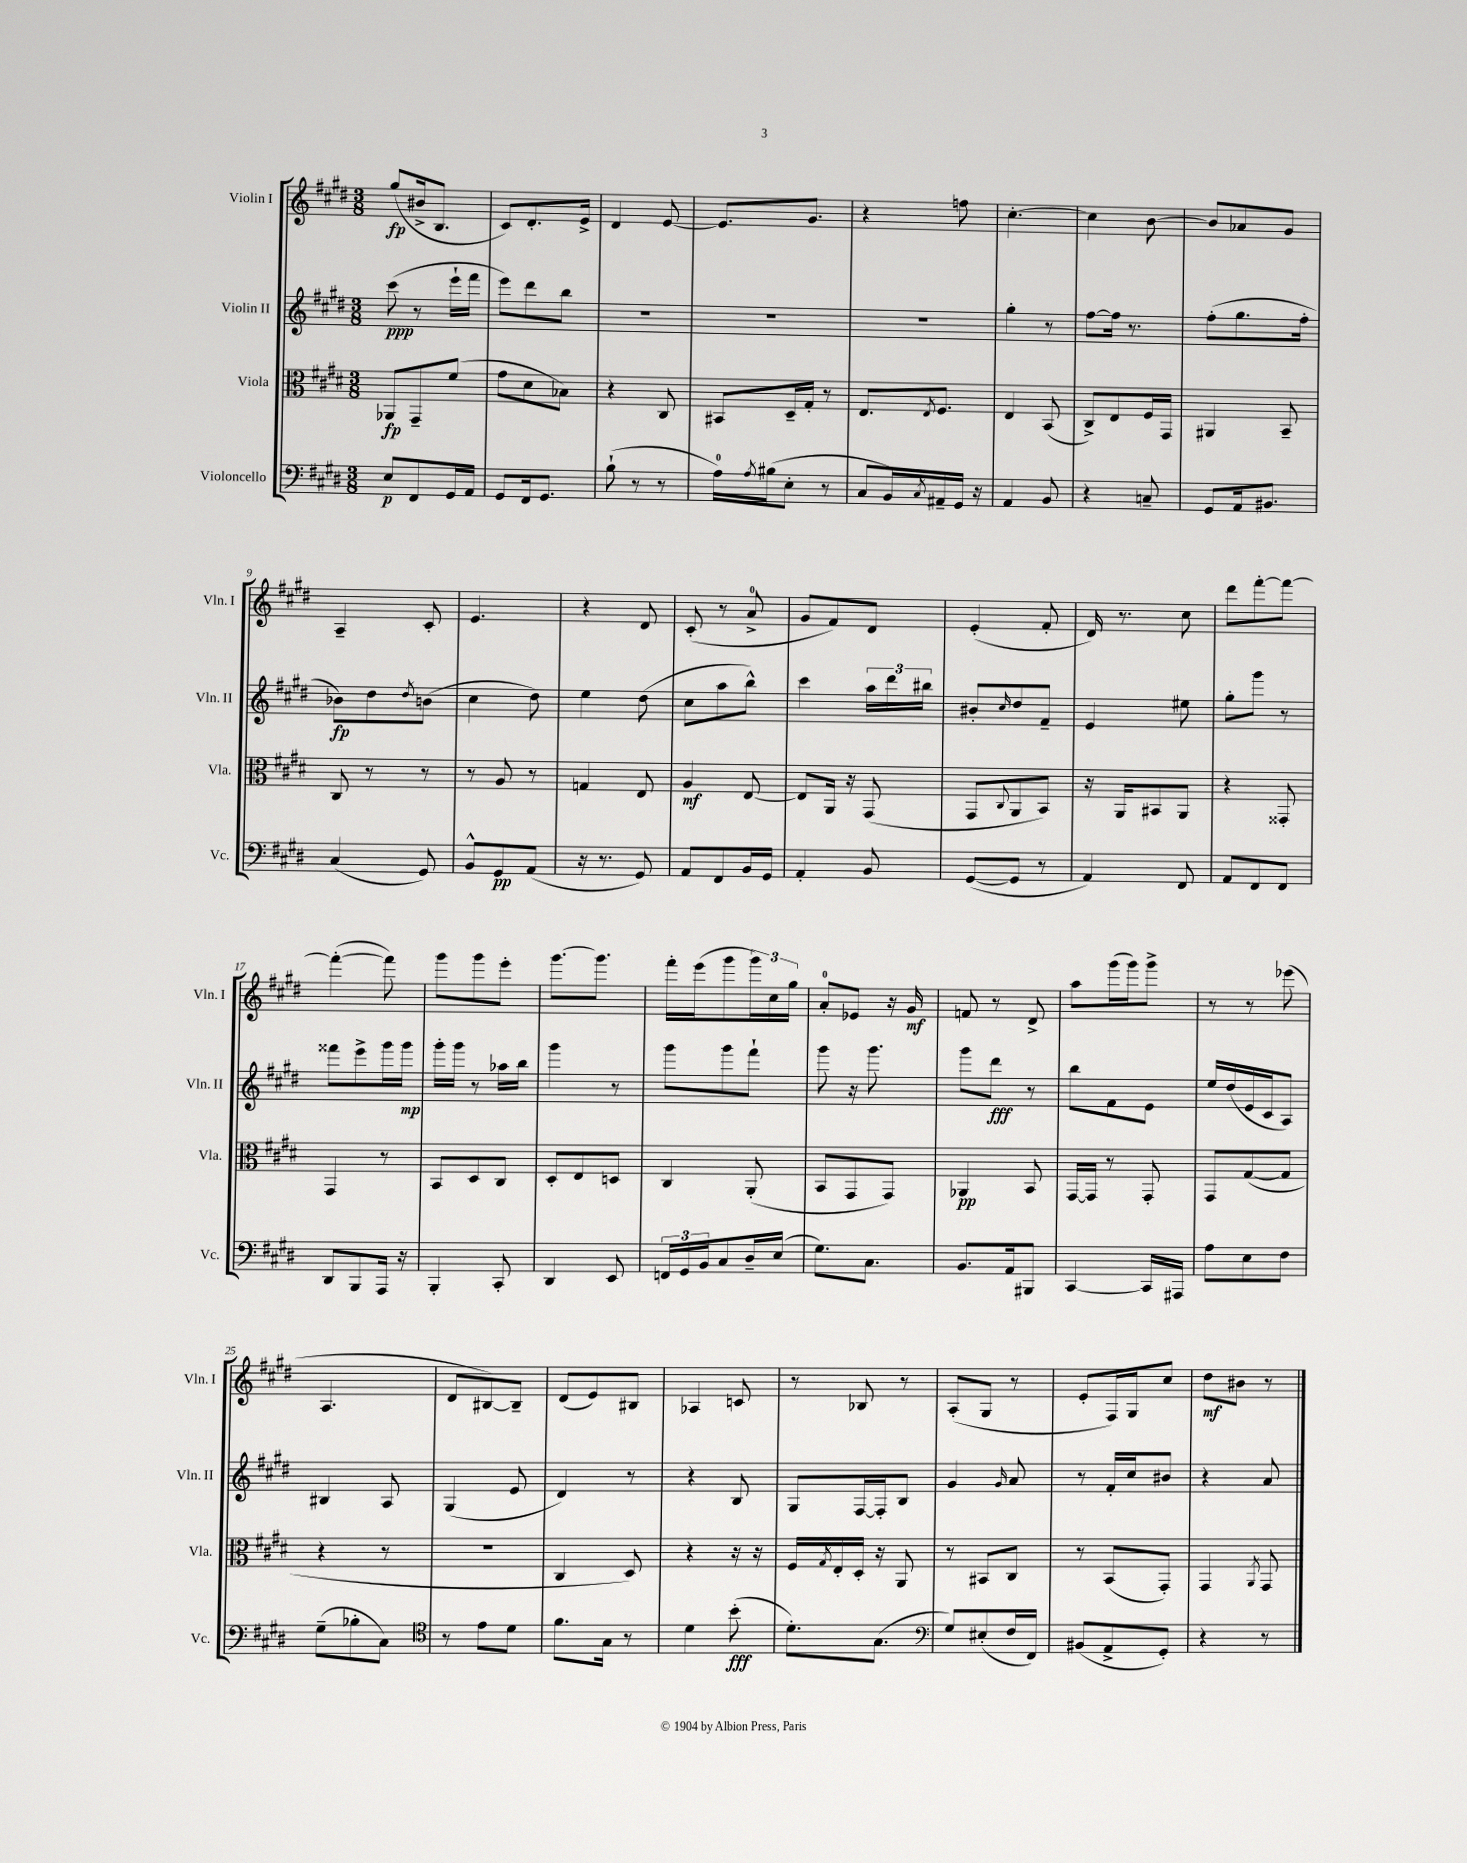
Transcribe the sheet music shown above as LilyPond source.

<<
\new StaffGroup <<
\new Staff = "s0" \with { instrumentName = "Violin I" shortInstrumentName = "Vln. I" } {
    \clef treble \key e \major \numericTimeSignature \time 3/8
    gis''8\fp( bis'16-> b8. |
    cis'8) dis'8.-. e'16-> |
    dis'4 e'8~ |
    e'8. gis'8. |
    r4 f''8 |
    cis''4.~-. |
    cis''4 b'8~ |
    b'8 aes'8 gis'8 |
    a4-- cis'8-. |
    e'4. |
    r4 dis'8 |
    cis'8-.( r8 a'8-0-> |
    gis'8 fis'8) dis'8 |
    e'4-.( fis'8-. |
    dis'16) r8. cis''8 |
    dis'''8 fis'''8~-. fis'''8~ |
    fis'''4~-.( fis'''8) |
    gis'''8 gis'''8 e'''8-. |
    gis'''8.~ gis'''8. |
    fis'''16-. e'''16( gis'''8 \tuplet 3/2 { gis'''16) cis''16 gis''16 } |
    a'8-0-. ees'8 r16 gis'16\mf |
    f'8 r8 dis'8-> |
    a''8 gis'''16( gis'''16) gis'''8-> |
    r8 r8 ees'''8( |
    a4. |
    dis'8 bis8~) bis8-- |
    dis'8( e'8) bis8 |
    aes4 c'8 |
    r8 bes8 r8 |
    a8-.( gis8 r8 |
    e'8-. fis16) gis16 cis''8 |
    dis''8\mf bis'8 r8 \bar "|." |
}
\new Staff = "s1" \with { instrumentName = "Violin II" shortInstrumentName = "Vln. II" } {
    \clef treble \key e \major \numericTimeSignature \time 3/8
    cis'''8\ppp( r8 e'''16-! fis'''16 |
    e'''8) dis'''8 b''8 |
    R4. |
    R4. |
    R4. |
    gis''4-. r8 |
    fis''8~ fis''16 r8. |
    fis''8-.( gis''8. fis''16-. |
    bes'8\fp) dis''8 \acciaccatura { dis''8 } b'8( |
    cis''4 dis''8) |
    e''4 dis''8( |
    cis''8 a''8 b''8-^) |
    cis'''4 \tuplet 3/2 { a''16 dis'''16 bis''16 } |
    bis'8-. \grace { cis''16 } dis''8 fis'8-- |
    e'4 eis''8 |
    gis''8-. gis'''8 r8 |
    fisis'''8 e'''8-> gis'''16 gis'''16\mp |
    gis'''16-. gis'''16 r8 aes''16 b''16 |
    gis'''4 r8 |
    gis'''8 gis'''8 fis'''8-! |
    gis'''8 r16 gis'''8. |
    gis'''8 dis'''8\fff r8 |
    b''8 fis'8 e'8 |
    e''16 dis''16( e'16 cis'16 a8) |
    bis4 a8 |
    gis4( e'8 |
    dis'4) r8 |
    r4 b8 |
    gis8 fis16~ fis16-. b8 |
    gis'4 \grace { gis'16 } a'8 |
    r8 fis'16-. cis''16 bis'8 |
    r4 a'8 \bar "|." |
}
\new Staff = "s2" \with { instrumentName = "Viola" shortInstrumentName = "Vla." } {
    \clef alto \key e \major \numericTimeSignature \time 3/8
    aes,8\fp gis,8-- fis'8( |
    gis'8 dis'8 bes8) |
    r4 cis8 |
    bis,8 dis16-- gis16-. r8 |
    e8. \acciaccatura { e8 } fis8. |
    e4 b,8( |
    cis8->) e8 fis16 gis,16 |
    ais,4 b,8-- |
    cis8 r8 r8 |
    r8 a8 r8 |
    g4 e8 |
    a4\mf e8~ |
    e8 a,16 r16 gis,8( |
    gis,8 \appoggiatura { cis8 } a,8 b,8) |
    r16 a,16 bis,8 a,8 |
    r4 gisis,8-. |
    gis,4 r8 |
    b,8 dis8 cis8 |
    dis8-. e8 d8 |
    cis4 a,8-.( |
    b,8 gis,8 gis,8) |
    aes,4\pp b,8 |
    gis,16~ gis,16 r8 gis,8-. |
    gis,8 gis8~( gis8 |
    r4 r8 |
    R4. |
    cis4 dis8) |
    r4 r16 r16 |
    fis16 \acciaccatura { gis8 } e16-. dis16-. r16 a,8 |
    r8 bis,8 cis8 |
    r8 b,8( gis,8-.) |
    gis,4 \acciaccatura { a,8 } gis,8 \bar "|." |
}
\new Staff = "s3" \with { instrumentName = "Violoncello" shortInstrumentName = "Vc." } {
    \clef bass \key e \major \numericTimeSignature \time 3/8
    e8\p fis,8 gis,16 a,16 |
    gis,8 fis,16 gis,8. |
    b8-!( r8 r8 |
    a16-0) \acciaccatura { a8 } bis16( e8-. r8 |
    cis8 b,16) \acciaccatura { cis8 } ais,16-- gis,16 r16 |
    a,4 b,8 |
    r4 c8-- |
    gis,8 a,16 bis,8. |
    cis4( gis,8) |
    b,8-^ gis,8\pp a,8( |
    r16 r8. gis,8) |
    a,8 fis,8 b,16 gis,16 |
    a,4-. b,8 |
    gis,8~( gis,8 r8 |
    a,4) fis,8 |
    a,8 fis,8 fis,8 |
    dis,8 b,,8 a,,16 r16 |
    b,,4-. cis,8-. |
    dis,4 e,8 |
    \tuplet 3/2 { f,16 gis,16 b,16 } cis8 dis16-- e16( |
    gis8.) cis8. |
    b,8. a,16 bis,,8 |
    cis,4~ cis,16 ais,,16 |
    a8 e8 fis8 |
    gis8--( bes8-. cis8) |
    \clef tenor r8 e'8 dis'8 |
    fis'8. gis16 r8 |
    dis'4 b'8-.\fff( |
    dis'8.-.) gis8.( |
    \clef bass gis8) eis8-.( fis16 fis,16) |
    bis,8( a,8-> gis,8-.) |
    r4 r8 \bar "|." |
}
>>
>>
